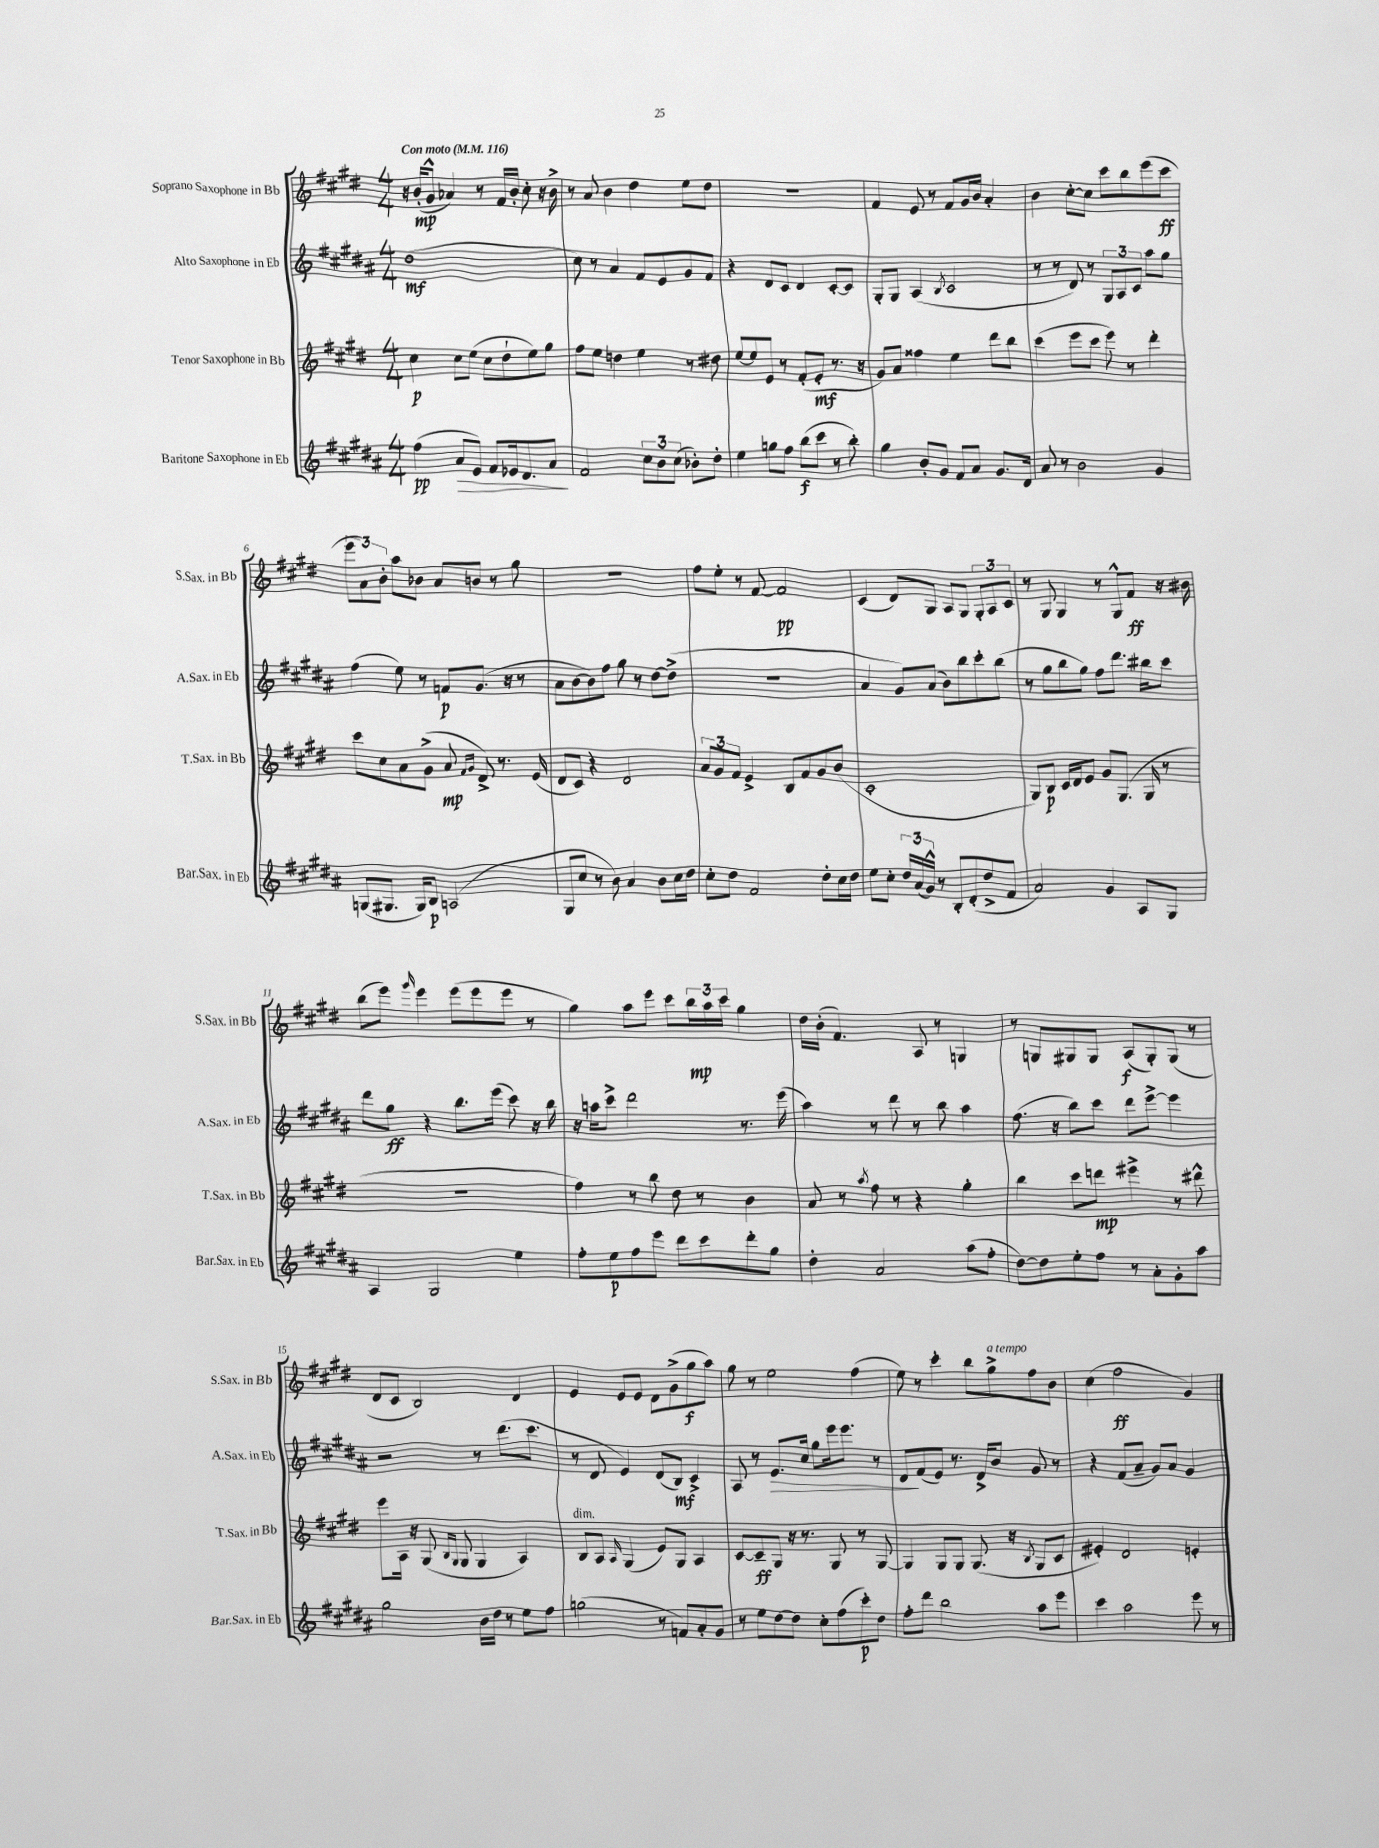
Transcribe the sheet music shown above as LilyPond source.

<<
\new StaffGroup <<
\new Staff = "s0" \with { instrumentName = "Soprano Saxophone in Bb" shortInstrumentName = "S.Sax. in Bb" } {
    \clef treble \key e \major \numericTimeSignature \time 4/4 \tempo "Con moto" 4 = 116
    r16 b'16-.\mp( gis'8-^ aes'4) r8 fis'16 b'16-. cis''8-. r16 b'16-> |
    r8 a'8 b'4 dis''4 e''8 dis''8 |
    R1 |
    fis'4 e'8 r8 fis'8 gis'16 b'16 a'4-. |
    b'4 cis''8~-. cis''8 cis'''8 b''8 e'''8( cis'''8\ff |
    \tuplet 3/2 { e'''8 a'8) b'8-. } a''8 bes'8 a'8 b'8 r8 gis''8 |
    r1 |
    fis''8 e''8-. r8 fis'8~ fis'2\pp |
    cis'4( dis'8) gis8 a8 gis8 \tuplet 3/2 { gis8-. a8 cis'8 } |
    r8 gis8 gis4 r8 gis8-^ fis'8\ff r16 bis'16 |
    b''8( e'''8) \grace { gis'''16 } e'''4 e'''8( e'''8 e'''8 r8 |
    gis''4) a''8 e'''8 cis'''8 \tuplet 3/2 { b''16\mp a''16 cis'''16 } gis''4 |
    dis''16 b'16-.( fis'4.) a8 r8 g4 |
    r8 g8 gis8 gis8 a8\f( gis8-.) gis8( r8 |
    dis'8 cis'8 b2) dis'4 |
    e'4 e'8 e'8 dis'8 gis'8->( gis''8\f a''8) |
    gis''8 r8 e''2 fis''4( |
    e''8) r8 cis'''4-. b''8 gis''8->^\markup { \italic "a tempo" } fis''8 b'8 |
    cis''4( fis''2\ff gis'4) \bar "|." |
}
\new Staff = "s1" \with { instrumentName = "Alto Saxophone in Eb" shortInstrumentName = "A.Sax. in Eb" } {
    \clef treble \key b \major \numericTimeSignature \time 4/4
    dis''1\mf( |
    cis''8) r8 ais'4 fis'8 e'8 gis'8 fis'8 |
    r4 dis'8 cis'8 dis'4 cis'8~-. cis'8 |
    gis8-. gis8 ais4( \acciaccatura { b8 } cis'2 |
    r8 r8 dis'8) r8 \tuplet 3/2 { gis8 ais8 cis'8 } ais''8 gis''8 |
    fis''4( e''8) r8 f'8\p gis'8.( r16 r8 |
    ais'8 b'8~ b'8) fis''8 gis''8 r8 dis''8~ dis''8->( |
    R1 |
    ais'4 gis'8) ais'8( b'8) b''8 cis'''8-. b''8( |
    r8 gis''8 b''8 gis''8) fis''8 dis'''8. bis''16 cis'''8 |
    dis'''8 gis''8\ff r4 b''8. e'''16( cis'''8) r16 b''16 |
    r16 a''16 cis'''8-> dis'''2 r8. e'''16( |
    ais''4) r8 dis'''8 r8 b''8 ais''4 |
    fis''8.( r16 b''8) cis'''8 dis'''8 e'''8~-> e'''4 |
    r2 r8 dis'''8.( cis'''8. |
    r8 dis'8 e'4) dis'8( b8\mf) cis'4-> |
    ais8 r8 e'8.\> cis''16 gis''8 e'''16 e'''8. r8 |
    dis'8\! fis'8( e'8) r8. dis'16-> b'8 gis'8 r8 |
    r4 fis'8( ais'8-- gis'8) ais'8 gis'4 \bar "|." |
}
\new Staff = "s2" \with { instrumentName = "Tenor Saxophone in Bb" shortInstrumentName = "T.Sax. in Bb" } {
    \clef treble \key e \major \numericTimeSignature \time 4/4
    cis''4\p cis''8 e''8( cis''8 dis''8-! e''8) gis''8 |
    fis''8 e''8 d''4 e''4 r8 dis''8 |
    e''8~ e''8 e'8 r8 fis'8-.( e'8-.\mf r8. r16 |
    gis'8) a'8 fisis''4 e''4 dis'''8 b''8 |
    cis'''4( e'''8 cis'''8 e'''8) r8 dis'''4-. |
    cis'''8 cis''8 a'8 gis'8->( a'8\mp \grace { fis'16 gis'16 } dis'8->) r8. e'16( |
    dis'8 cis'8) r4 dis'2 |
    \tuplet 3/2 { a'8 gis'8 fis'8 } e'4-> b8 fis'8 gis'8 b'8( |
    cis'1-. |
    gis8) b8\p cis'16 dis'16 e'8 gis'8 gis8.( gis16 r8 |
    r1 |
    fis''4) r8 b''8 dis''8 r8 b'4 |
    a'8 r8 \acciaccatura { a''8 } fis''8 r8 r4 gis''4-. |
    b''4 cis'''8 d'''8\mp eis'''4-> r8 dis'''8-^ |
    e'''8 a16 r16 gis8( \grace { b16 gis16 } gis8 gis4 a4) |
    b8^\markup { \italic "dim." } a8 \grace { a16 } gis4( e'8) gis8 a4 |
    cis'8~ cis'8--\ff gis8 r16 r8. gis8 r8 gis8~ |
    gis4 gis8 gis8 gis8.( r16 \acciaccatura { b8 } gis8 cis'8 |
    eis'4-.) dis'2 e'4-. \bar "|." |
}
\new Staff = "s3" \with { instrumentName = "Baritone Saxophone in Eb" shortInstrumentName = "Bar.Sax. in Eb" } {
    \clef treble \key b \major \numericTimeSignature \time 4/4
    fis''4\pp( ais'8\> e'8) fis'8 ees'16 dis'8. ais'8\! |
    fis'2 \tuplet 3/2 { cis''8 b'8 cis''8( } bes'8-.) dis''8-. |
    e''4 g''8 fis''8 b''8\f( cis'''8 r8 b''8-.) |
    gis''4 b'8-. gis'8 fis'8 ais'8 gis'8. dis'16 |
    ais'8 r8 b'2 gis'4 |
    g8( gis8. gis16) b8\p a2( |
    gis8 cis''8 r8 b'8) ais'4 b'8 cis''16 dis''16 |
    cis''8-. dis''8 fis'2 dis''8-. cis''16 dis''16 |
    e''8 cis''8-. \tuplet 3/2 { dis''16 ais'16( gis'16-^) } r8 b8-. dis'8-.( dis''8-> fis'8 |
    ais'2) gis'4 ais8 gis8 |
    ais4 gis2 e''4 |
    fis''8-. e''8\p fis''8 e'''8 dis'''8 cis'''8 dis'''8-. gis''8 |
    dis''4-. ais'2 ais''8( fis''8-. |
    dis''8~) dis''8 e''8-. fis''8 r8 ais'8-. gis'8-. ais''8 |
    gis''2 b'16 dis''16 r8 e''8 fis''8 |
    g''2( r8 f'8) ais'8-. gis'8 |
    r8 e''8 dis''8~ dis''8 cis''8-. fis''8( cis'''8-.\p) dis''8 |
    fis''8-. dis'''8 b''2 ais''8 e'''8 |
    cis'''4 ais''2 e'''8 r8 \bar "|." |
}
>>
>>
